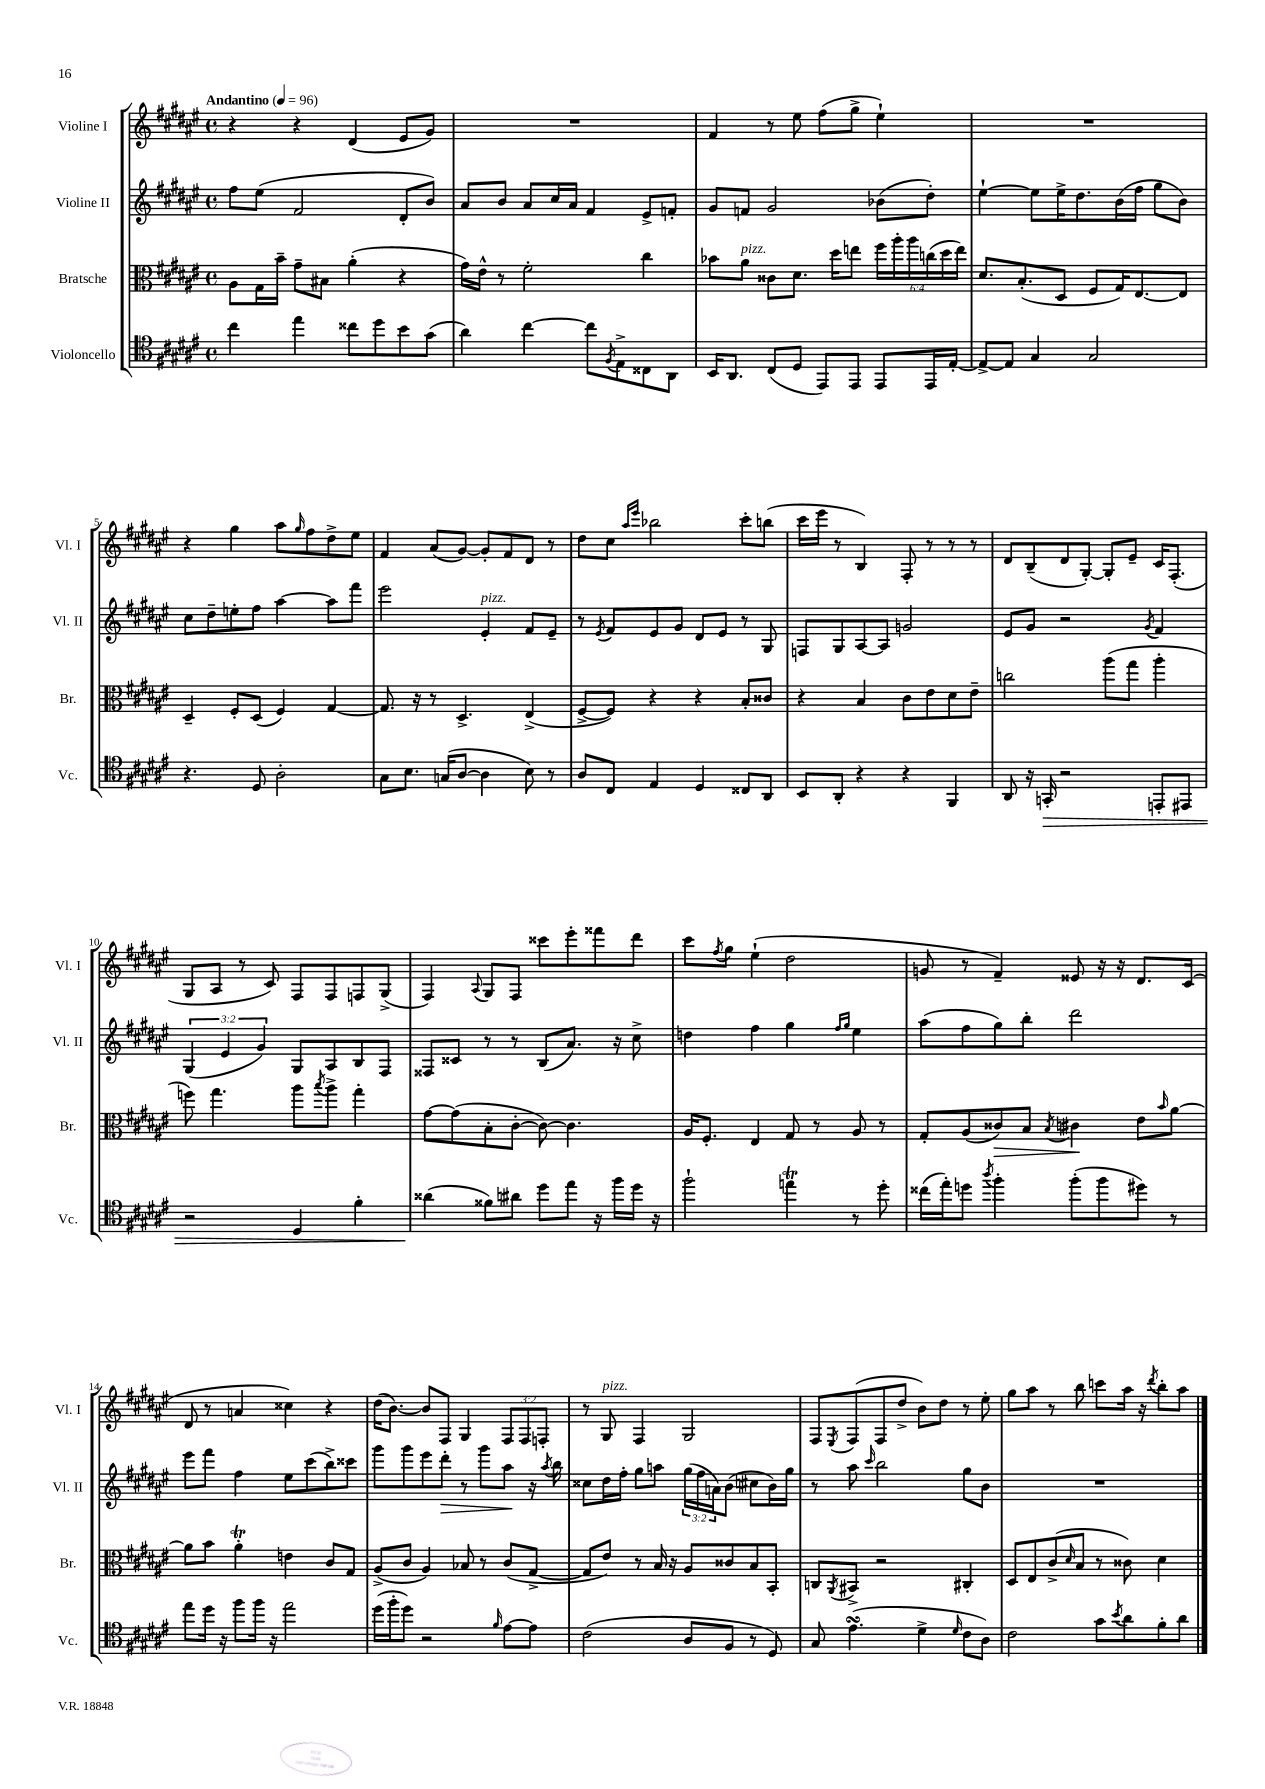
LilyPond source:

<<
\new StaffGroup <<
\new Staff = "s0" \with { instrumentName = "Violine I" shortInstrumentName = "Vl. I" } {
    \clef treble \key fis \major \defaultTimeSignature \time 4/4 \override Staff.TupletNumber.text = #tuplet-number::calc-fraction-text \tempo "Andantino" 4 = 96
    r4 r4 dis'4( eis'8 gis'8) |
    R1 |
    fis'4 r8 eis''8 fis''8( gis''8-> eis''4-!) |
    R1 |
    r4 gis''4 ais''8 \grace { gis''16 } fis''8 dis''8-> eis''8 |
    fis'4 ais'8( gis'8~) gis'8-. fis'8 dis'8 r8 |
    dis''8 cis''8 \grace { ais''16 eis'''16 } bes''2 cis'''8-. b''8( |
    cis'''16 eis'''16 r8 b4) fis8-. r8 r8 r8 |
    dis'8 b8--( dis'8 gis8~-.) gis8-. eis'8-- cis'16 fis8.-.( |
    gis8 ais8 r8 cis'8) fis8 fis8 f8 gis8->( |
    fis4) \appoggiatura { ais8 } gis8 fis8 cisis'''8 eis'''8-. fisis'''8 dis'''8 |
    cis'''8 \acciaccatura { fis''8 } gis''8 eis''4-!( dis''2 |
    g'8 r8 fis'4--) eisis'8 r16 r16 dis'8. cis'16( |
    dis'8 r8 a'4 cisis''4) r4 |
    dis''16( b'8.~) b'8 fis8 gis4 \tuplet 3/2 { fis8 fis8 f8-. } |
    r8 gis8^\markup { \italic "pizz." } fis4 gis2 |
    fis8 \acciaccatura { eis8 } fis8( fis8 dis''8-> b'8) dis''8 r8 eis''8-. |
    gis''8 ais''8 r8 b''8 c'''8 ais''16 r16 \acciaccatura { dis'''8 } b''8-. ais''8 \bar "|." |
}
\new Staff = "s1" \with { instrumentName = "Violine II" shortInstrumentName = "Vl. II" } {
    \clef treble \key fis \major \defaultTimeSignature \time 4/4 \override Staff.TupletNumber.text = #tuplet-number::calc-fraction-text
    fis''8 eis''8( fis'2 dis'8-. b'8) |
    ais'8 b'8 ais'8 cis''16 ais'16 fis'4 eis'8-> f'8-. |
    gis'8 f'8 gis'2 bes'8( dis''8-.) |
    eis''4~-! eis''8 eis''16-> dis''8. b'16( fis''16 gis''8 b'8) |
    cis''8 dis''8-- e''8-. fis''8 ais''4~ ais''8 fis'''8 |
    eis'''2 eis'4-.^\markup { \italic "pizz." } fis'8 eis'8-- |
    r8 \acciaccatura { eis'8 } fis'8 eis'8 gis'8 dis'8 eis'8 r8 gis8 |
    f8 gis8 ais8~ ais8 g'2 |
    eis'8 gis'8 r2 \acciaccatura { gis'8 } fis'4 |
    \tuplet 3/2 { gis4( eis'4 gis'4) } gis8 ais8 b8 fis8 |
    fisis8 cisis'8 r8 r8 b8( ais'8.) r16 cis''8-> |
    d''4 fis''4 gis''4 \grace { fis''16 gis''16 } eis''4 |
    ais''8( fis''8 gis''8) b''8-. dis'''2 |
    eis'''8 fis'''8 fis''4 eis''8 cis'''8( b''8->) cisis'''8 |
    gis'''8 gis'''8 eis'''8 dis'''8-.\> r8 gis'''8 ais''8\! r16 \acciaccatura { ais''8 } b''16 |
    cisis''8 dis''16 fis''16-. gis''8 a''8 \tuplet 3/2 { gis''16( fis''16 a'16) } b'8( cis''8 b'16) gis''16 |
    r8 ais''8 \grace { cis'''16 } b''2 gis''8 b'8 |
    R1 \bar "|." |
}
\new Staff = "s2" \with { instrumentName = "Bratsche" shortInstrumentName = "Br." } {
    \clef alto \key fis \major \defaultTimeSignature \time 4/4 \override Staff.TupletNumber.text = #tuplet-number::calc-fraction-text
    ais8 gis16 b'16-- gis'8-- bis8 ais'4-.( r4 |
    gis'16) eis'16-^ r8 fis'2-. cis''4 |
    bes'8 ais'8^\markup { \italic "pizz." } cisis'8 dis'8. dis''16 e''8 \tuplet 6/4 { fis''16 ais''16-. ais''16 c''16( dis''16 e''16) } |
    dis'8. b8.-.( dis8 fis8 gis16) eis8.~ eis8 |
    dis4-- fis8-. dis8( fis4) gis4~ |
    gis8. r16 r8 dis4.-> eis4->( |
    fis8~-> fis8) r4 r4 b8-. cisis'8 |
    r4 b4 cis'8 eis'8 dis'8 eis'8-- |
    c''2 ais''8( gis''8 ais''4-. |
    f''8) gis''4. ais''8 \acciaccatura { b''8 } ais''8-> gis''4-. |
    gis'8~ gis'8( b8-. cis'8~-. cis'8~) cis'4. |
    ais16 fis8.-. eis4 gis8 r8 ais8 r8 |
    gis8-. ais8( cisis'8\>) b8 \acciaccatura { b8 } cis'4\! eis'8 \grace { b'16 } ais'8~ |
    ais'8 b'8 ais'4-.\trill e'4 cis'8 gis8 |
    ais8->( cis'8 ais4) bes8 r8 cis'8( gis8~-> |
    gis8 eis'8) r8 b16 r16 ais8 cisis'8 b8 b,8-. |
    c8 \acciaccatura { ais,8 } bis,8-> r2 cis4-. |
    dis8 eis8 cis'8->( \grace { dis'16 } b8 r8 cisis'8) dis'4 \bar "|." |
}
\new Staff = "s3" \with { instrumentName = "Violoncello" shortInstrumentName = "Vc." } {
    \clef tenor \key fis \major \defaultTimeSignature \time 4/4
    cis''4 eis''4 cisis''8 dis''8 b'8 gis'8( |
    ais'4) cis''4~ cis''8 \acciaccatura { fis8 } eis8-> cisis8 ais,8 |
    b,16 ais,8. cis8( dis8 eis,8) eis,8 eis,8 eis,16 eis16~-. |
    eis8~-> eis8 gis4 gis2 |
    r4. dis8 ais2-. |
    gis8 b8. g16( ais8~ ais4 b8) r8 |
    ais8 cis8 eis4 dis4 cisis8 ais,8 |
    b,8 ais,8-. r4 r4 fis,4 |
    ais,8 r16 g,16-.\> r2 e,8-. eis,8 |
    r2 dis4 fis'4-. |
    aisis'4\!( fisis'8) ais'8 dis''8 eis''8 r16 fis''16 dis''16 r16 |
    fis''2-! e''4\trill r8 dis''8-. |
    cisis''16( eis''16-.) d''8 \acciaccatura { ais''8 } fis''4-. fis''8-.( fis''8 dis''8) r8 |
    eis''8 dis''16 r16 fis''8 fis''16 r16 eis''2 |
    dis''16( fis''16-. dis''8) r2 \grace { fis'16 } eis'8~ eis'8 |
    cis'2( ais8 fis8 r8 dis8) |
    gis8 eis'4.\turn( dis'4-> \grace { dis'16 } cis'8 ais8) |
    cis'2 gis'8 \acciaccatura { b'8 } ais'8 fis'8-. ais'8 \bar "|." |
}
>>
>>
